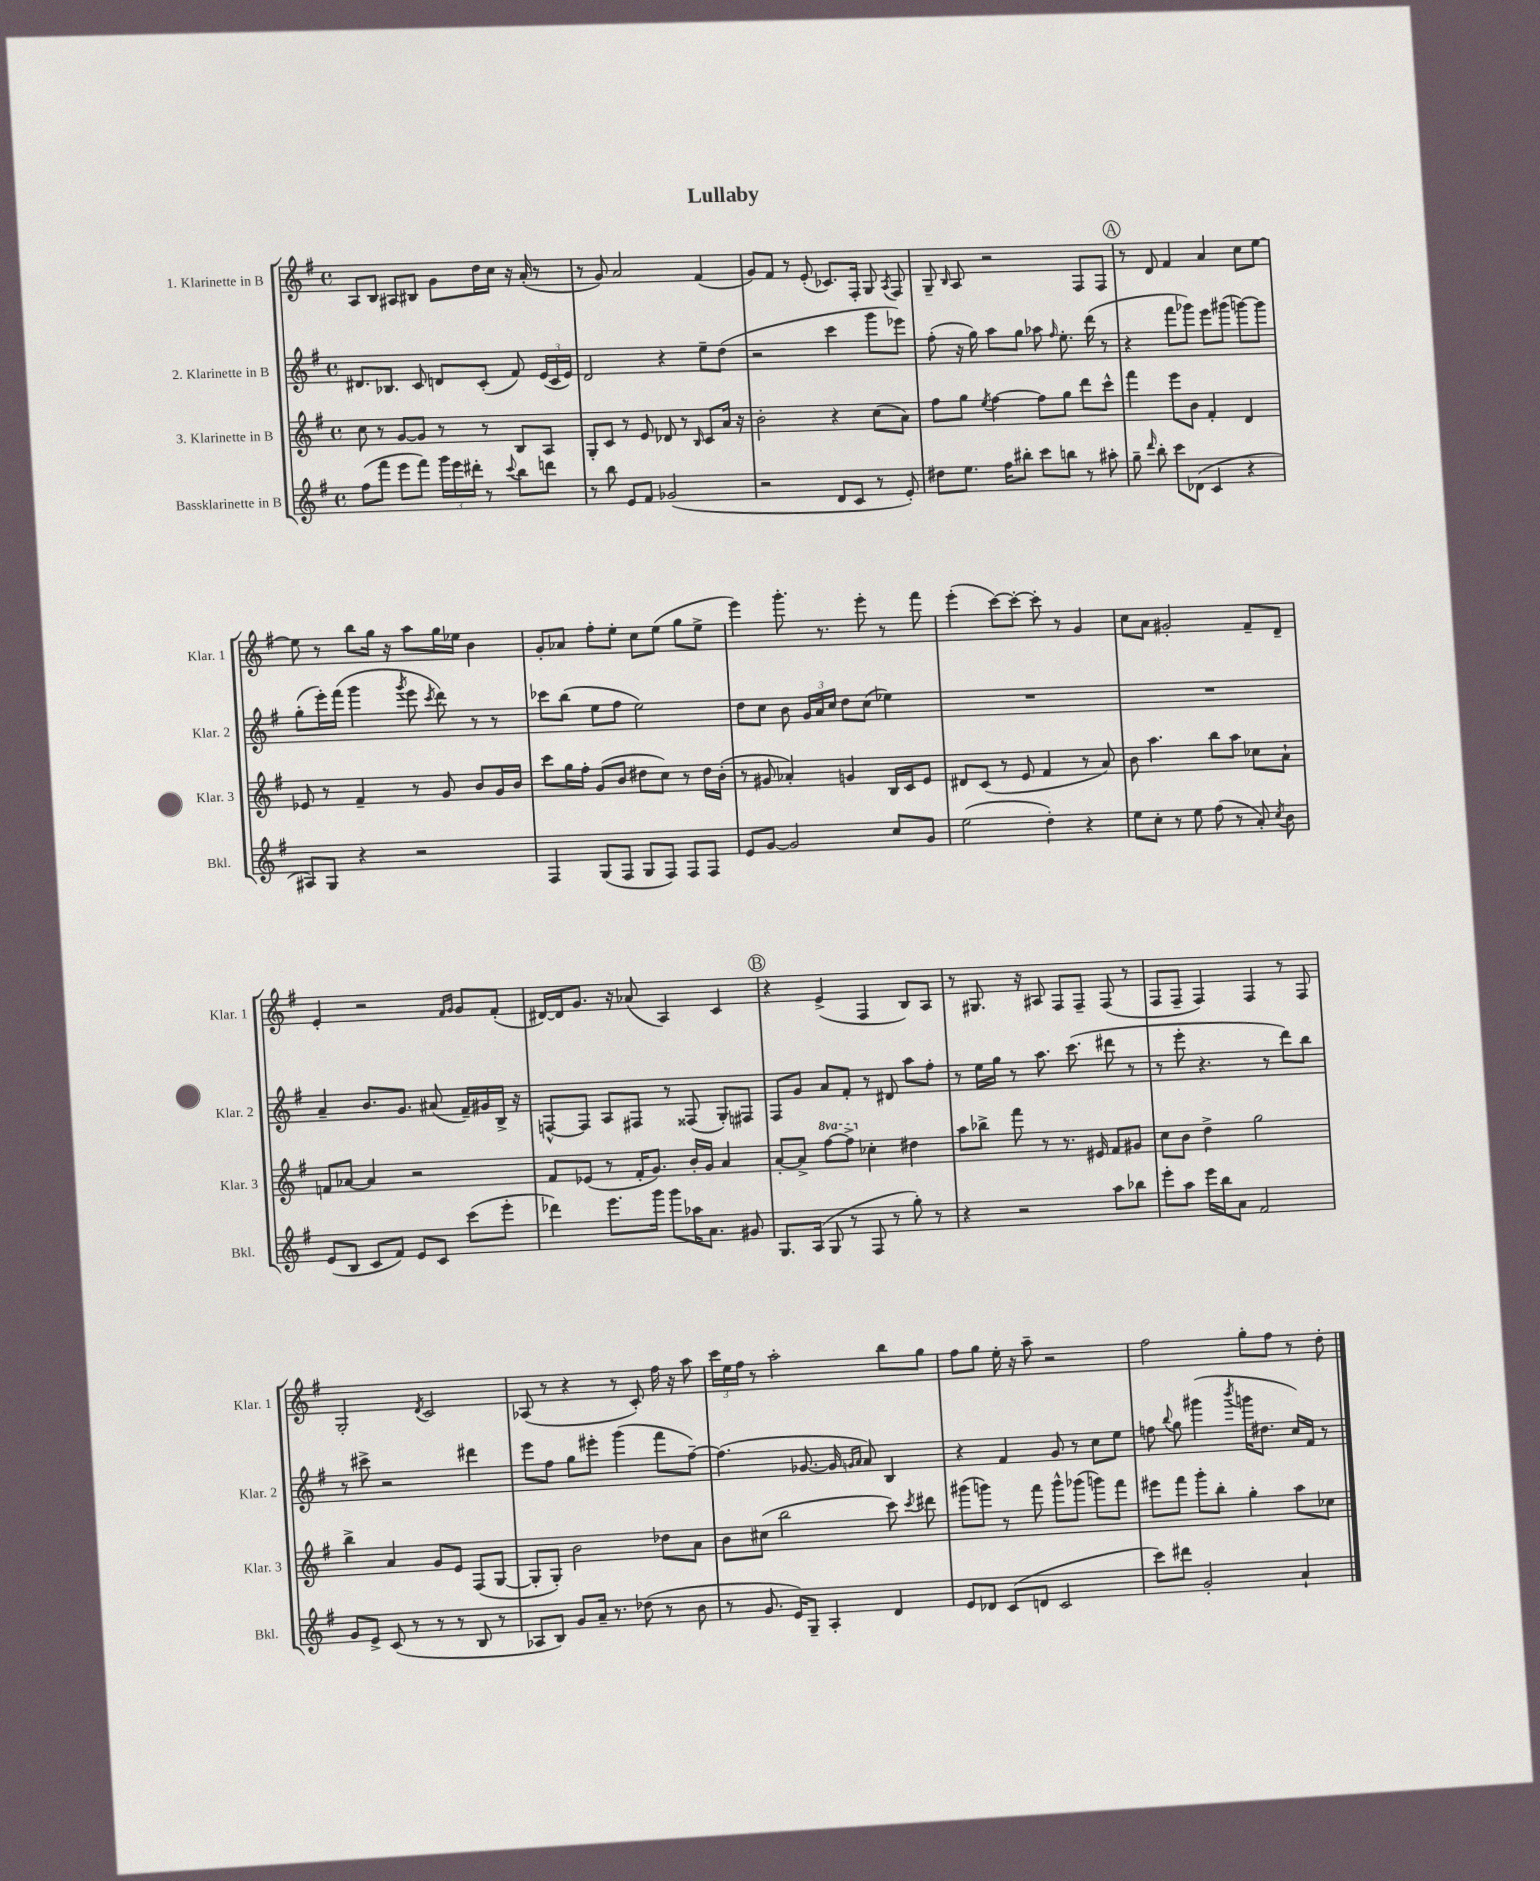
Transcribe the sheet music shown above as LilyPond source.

\header { title = "Lullaby" }
<<
\new StaffGroup <<
\new Staff = "s0" \with { instrumentName = "1. Klarinette in B" shortInstrumentName = "Klar. 1" } {
    \clef treble \key g \major \defaultTimeSignature \time 4/4
    \autoBeamOff a8[ b8] ais8[ bis8] g'8[ d''16 c''16] r16 a'16-.( r8 |
    r8 g'8) a'2 fis'4( |
    g'8[) fis'8] r8 e'8-.( ces'8.[) fis16]-. g8 \acciaccatura { a8 } fis8 |
    g8-- \grace { b16 } a8 r2 fis8[ fis8] |
    \mark \markup { \circle "A" } r8 d'8 fis'4 a'4 c''8[ e''8]~ |
    e''8 r8 b''8[ g''16] r16 a''8[ g''16 ees''16] b'4 |
    g'8[-. aes'8] fis''8[-. e''8]-. c''8[ e''8]( g''8[ e''8]-> |
    e'''4) g'''8.-. r8. e'''8-. r8 fis'''8 |
    e'''4-.( c'''8[~) c'''8]~-. c'''8-. r8 g'4 |
    c''8[ a'8] gis'2-. fis'8[-- d'8]-- |
    e'4-. r2 \grace { fis'16[ g'16] } g'8[ fis'8]-.( |
    dis'16[~) dis'16 g'8.] r16 aes'8( a4) c'4 |
    \mark \markup { \circle "B" } r4 e'4->( fis4 b8[) a8] |
    r8 gis8. r16 ais8 fis8[ fis8]-- fis8( r8 |
    fis8[ fis8]-- fis4) fis4 r8 fis8 |
    g2-. \acciaccatura { d'8 } c'2 |
    aes8( r8 r4 r8 c'8-.) fis''16 r16 a''8 |
    \tuplet 3/2 { c'''16[ e''16 fis''16] } r8 a''2-. b''8[ g''8] |
    fis''8[ g''8] e''16-. r16 a''8-- r2 |
    fis''2 g''8[-. fis''8] r8 d''8-. \bar "|." |
}
\new Staff = "s1" \with { instrumentName = "2. Klarinette in B" shortInstrumentName = "Klar. 2" } {
    \clef treble \key g \major \defaultTimeSignature \time 4/4
    \autoBeamOff dis'8.[ bes8.] c'8 d'8[ c'8]-.( fis'8) \tuplet 3/2 { e'16[( c'16 e'16]) } |
    d'2 r4 e''8[-- d''8]( |
    r2 c'''4 g'''8[ ees'''8]) |
    fis''8-.( r16 g''16) a''8[ g''8] aes''8 \grace { fis''16 } e''8.-. d'''16( r8 |
    \mark \markup { \circle "A" } r4 fis'''8[ ges'''8]) e'''8[ gis'''8]( g'''8[~) g'''8] |
    g''8[-.( e'''16-.) fis'''16]( g'''4 \acciaccatura { g'''8 } e'''8 \acciaccatura { c'''8 } d'''8) r8 r8 |
    ces'''8[ b''8]( e''8[ fis''8] e''2) |
    d''8[ c''8] b'8 \tuplet 3/2 { g'16[ a'16 c''16] } d''8[ c''8]( ees''4) |
    R1 |
    R1 |
    a'4-- b'8.[ g'8.] ais'8( fis'16[--) gis'16 b16]-> r16 |
    f8[~-^ f8] a8[ fis8] r8 fisis8( g8[-.) fis8] |
    \mark \markup { \circle "B" } fis8[ g'8] a'8[ fis'8]-. r8 dis'8 a''8[ fis''8]-. |
    r8 e''16[ g''16] r8 a''8. c'''8.( dis'''8 r8 |
    r8 e'''8-. r4. r8 d'''8[) b''8] |
    r8 cis'''8-> r2 dis'''4 |
    e'''8[ fis''8] g''8[ eis'''8]-. g'''4( fis'''8[ fis''8]~--) |
    fis''4.( ges'8.~ ges'16 \grace { g'16[ a'16] } a'8) b4 |
    r4 fis'4 g'8 r8 c''8[ e''8] |
    f''8 \appoggiatura { b''8 } g''8 gis'''4( \acciaccatura { b'''8 } g'''16[ dis''8.] c''16[) fis'16] r8 \bar "|." |
}
\new Staff = "s2" \with { instrumentName = "3. Klarinette in B" shortInstrumentName = "Klar. 3" } {
    \clef treble \key g \major \defaultTimeSignature \time 4/4 \set Staff.ottavationMarkups = #ottavation-simple-ordinals
    \autoBeamOff c''8 r8 g'8[~ g'8] r8 r8 b8[ a8] |
    g8[-. c'8] r8 e'8 des'8 r8 \grace { b16 } c'8[ a'16] r16 |
    b'2-. r4 c''8[( a'8]) |
    fis''8[ g''8] \acciaccatura { e''8 } fis''4~ fis''8[ g''8] d'''8[ c'''8]-^ |
    \mark \markup { \circle "A" } fis'''4 e'''8[ b'8] fis'4-. d'4 |
    ees'8 r8 fis'4-- r8 g'8 b'8[ g'16 b'16] |
    c'''8[ g''16 fis''16]-. g'8[( b'8] dis''8[ c''8]) r8 dis''16[ b'16]-.( |
    r8 gis'8 aes'4-.) g'4 b16[ c'16 e'8] |
    dis'8[ c'8]( r8 e'8 fis'4 r8 a'8) |
    b'8 a''4. b''8[ a''8] ces''8[ a'8]-! |
    f'8[ aes'8]~ aes'4 r2 |
    fis'8[ ees'8]( r8 fis'16[-. g'8.]) b'16[-. g'16] a'4 |
    \mark \markup { \circle "B" } a'8[~-. a'8]-> \ottava #1 fis'''8[~ fis'''8]-> \ottava #0 ces''4-. dis''4 |
    a''8[ bes''8]-> fis'''8 r8 r8. eis'16 fis'8[ gis'8] |
    c''8[ b'8] d''4-> g''2 |
    b''4-> a'4 g'8[ e'8] fis8[( g8]~ |
    g8[-. g8]-.) b'2 des''8[ a'8] |
    b'8[ cis''8]( b''2 c'''8) \acciaccatura { c'''8 } dis'''8 |
    gis'''8[( g'''8]) r8 fis'''8 g'''8[-^ ges'''8]( g'''8[) fis'''8] |
    eis'''8[ fis'''8] g'''8[-. b''8]-. g''4-. a''8[ ces''8] \bar "|." |
}
\new Staff = "s3" \with { instrumentName = "Bassklarinette in B" shortInstrumentName = "Bkl." } {
    \clef treble \key g \major \defaultTimeSignature \time 4/4
    \autoBeamOff fis''8[( fis'''8] e'''8[ fis'''8]) \tuplet 3/2 { g'''16[ e'''16 dis'''16]-. } r8 \appoggiatura { c'''8 } b''8[ d'''8] |
    r8 b''8 e'8[ fis'8] ges'2( |
    r2 d'8[ c'8] r8 e'8-.) |
    dis''8[ e''8.] fis''16[ bis''8]-. c'''8[ b''8] r8 ais''8-. |
    \mark \markup { \circle "A" } g''8-- \grace { d'''16 } b''8-. c'''8[ des'8]( c'4 r4 |
    ais8[) g8] r4 r2 |
    fis4 g8[( fis8] g8[ fis8]) fis8[ fis8] |
    e'8[ g'8]~ g'2 c''8[ g'8] |
    e''2( d''4-.) r4 |
    e''8[ c''8]-. r8 e''8 fis''8( r8 a'8-.) \acciaccatura { c''8 } b'8 |
    e'8[( b8] c'8[ fis'8]) e'8[ c'8] c'''8[( e'''8]-. |
    des'''4) e'''8.[ g'''16] g'''8[ aes''16 a'8.] gis'8 |
    \mark \markup { \circle "B" } g8.[ a16]( g8 r8 fis8 r8 g''8-.) r8 |
    r4 r2 a''8[ bes''8] |
    e'''8[-. a''8] e'''16[ b''16 a'8] fis'2 |
    g'8[ e'8]-> c'8( r8 r8 r8 b8 r8 |
    aes8[ b8]) g'8[ a'16]-- r8. des''8( r8 b'8 |
    r8 g'8. e'16[) g8]-- a4-. d'4 |
    e'8[ des'8] c'8[( d'8] c'2 |
    c'''8[) dis'''8] g'2-. a'4-! \bar "|." |
}
>>
>>
\layout { \context { \Score \remove "Bar_number_engraver" } }
